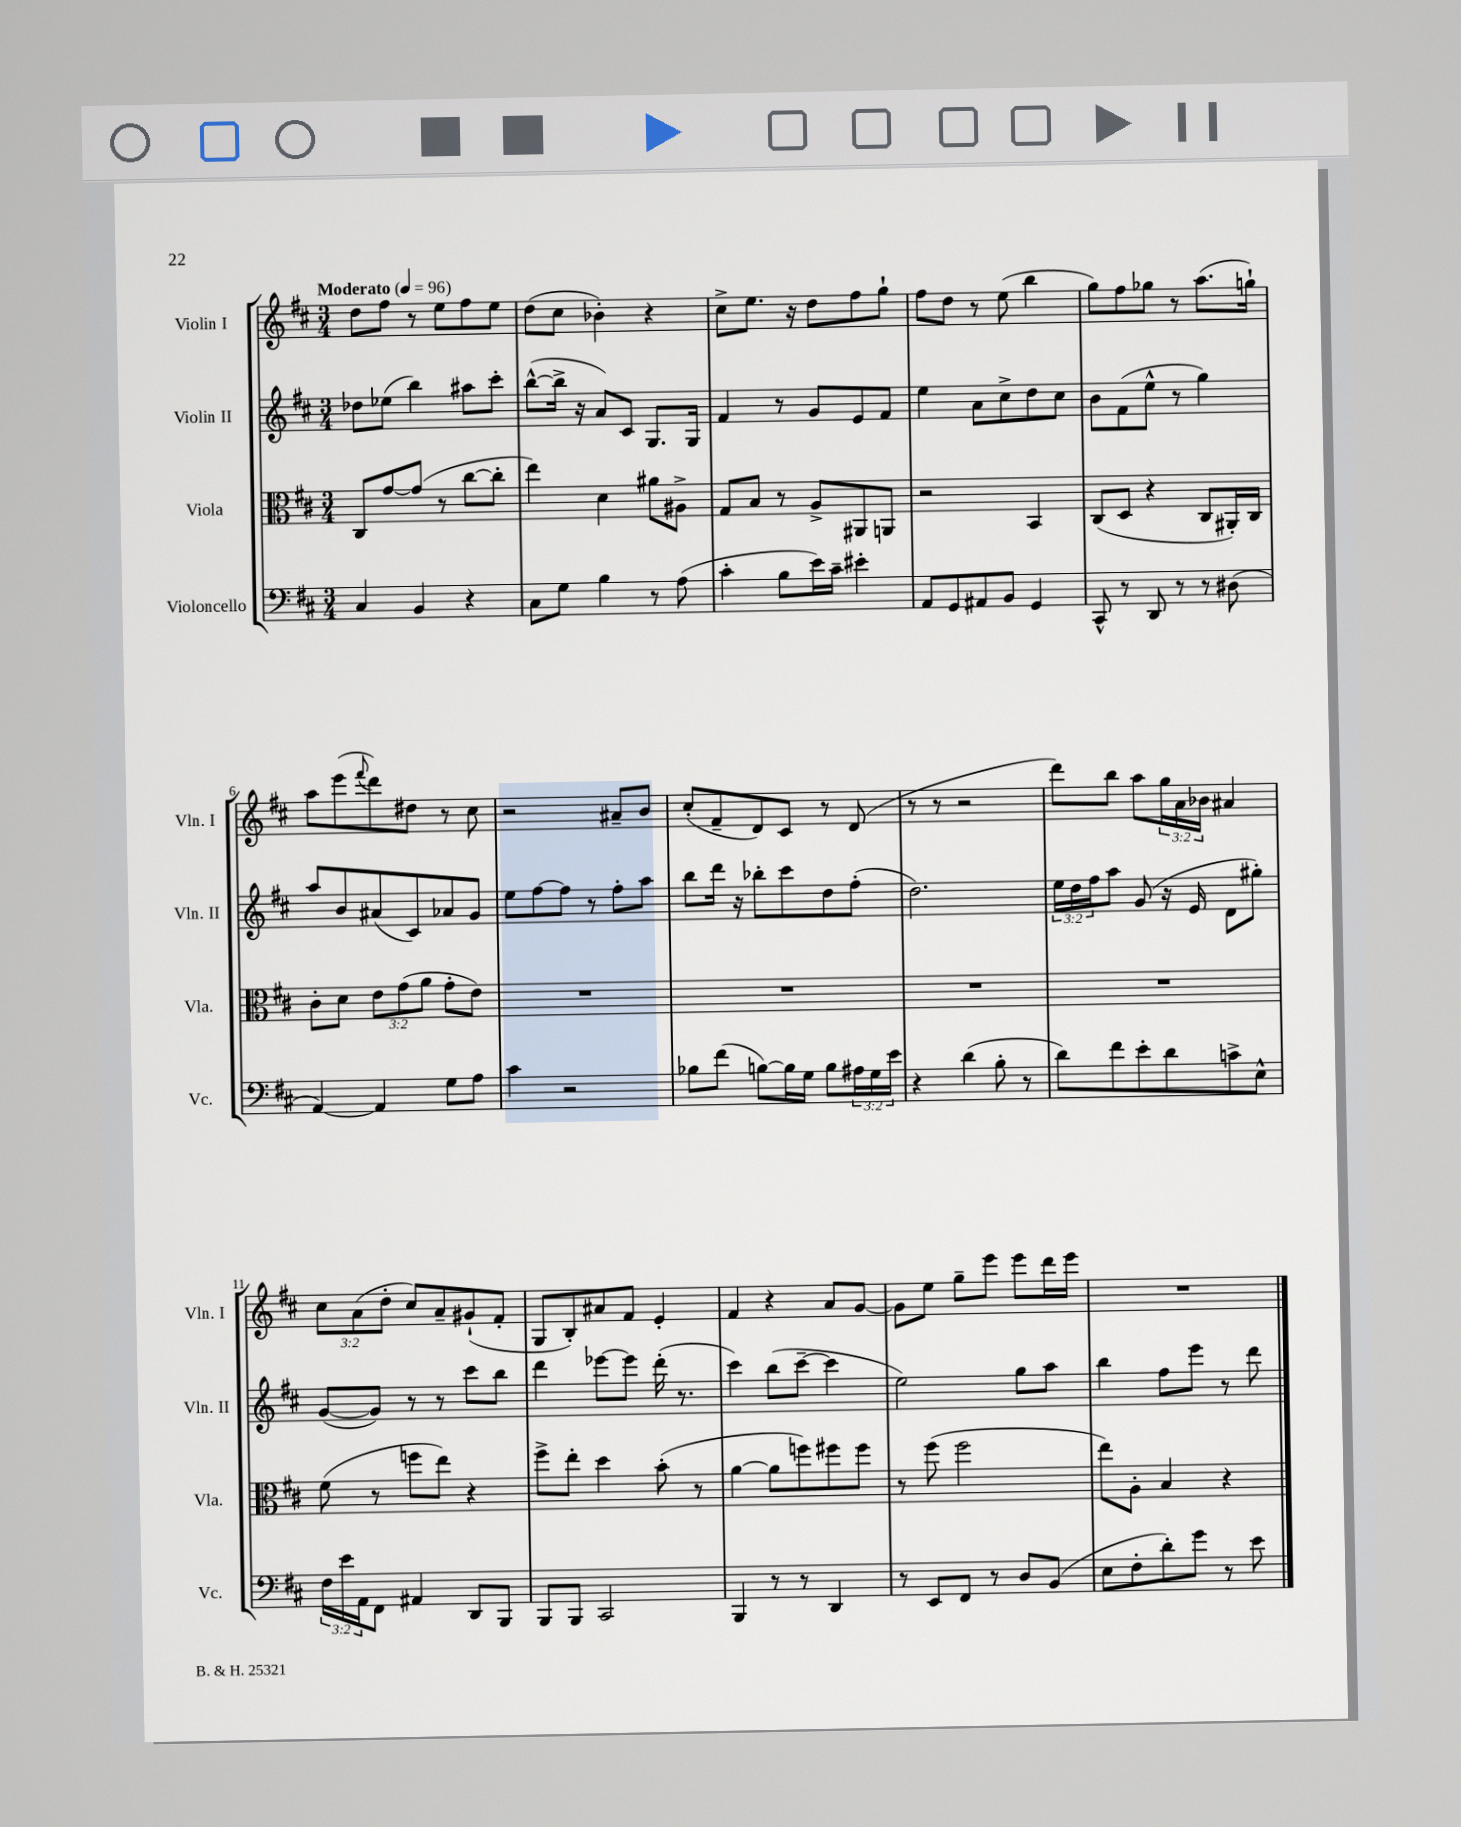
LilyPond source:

<<
\new StaffGroup <<
\new Staff = "s0" \with { instrumentName = "Violin I" shortInstrumentName = "Vln. I" } {
    \clef treble \key d \major \numericTimeSignature \time 3/4 \override Staff.TupletNumber.text = #tuplet-number::calc-fraction-text \tempo "Moderato" 4 = 96
    d''8 fis''8 r8 e''8 fis''8 e''8 |
    d''8( cis''8 bes'4-.) r4 |
    cis''8-> e''8. r16 d''8 fis''8 g''8-! |
    fis''8 d''8 r8 e''8( b''4 |
    g''8) fis''8 ges''8 r8 a''8.( g''16-!) |
    a''8 e'''8( \appoggiatura { fis'''8 } d'''8) dis''8 r8 cis''8 |
    r2 ais'8-- b'8 |
    cis''8-.( fis'8-- d'8) cis'8 r8 d'8( |
    r8 r8 r2 |
    d'''8) b''8 a''8 \tuplet 3/2 { g''16 a'16 bes'16 } ais'4 |
    \tuplet 3/2 { cis''8 a'8( d''8-. } cis''8) a'8-- gis'8-!( fis'8-. |
    g8 b8-.) ais'8 fis'8 e'4-. |
    fis'4 r4 a'8 g'8~ |
    g'8 e''8 g''8-- e'''8 e'''8 d'''16 e'''16 |
    R2. \bar "|." |
}
\new Staff = "s1" \with { instrumentName = "Violin II" shortInstrumentName = "Vln. II" } {
    \clef treble \key d \major \numericTimeSignature \time 3/4 \override Staff.TupletNumber.text = #tuplet-number::calc-fraction-text
    des''8 ees''8( b''4) ais''8 cis'''8-. |
    b''8~-^( b''16-> r16 a'8) cis'8 g8. g16 |
    fis'4 r8 g'8 e'8 fis'8 |
    e''4 a'8 cis''8-> d''8 cis''8 |
    b'8 fis'8( e''8-^ r8 g''4) |
    a''8 b'8 ais'8( cis'8) aes'8 g'8 |
    e''8 fis''8~ fis''8 r8 fis''8-. a''8 |
    b''8 d'''16 r16 bes''8-. cis'''8 d''8 fis''8-.( |
    d''2.) |
    \tuplet 3/2 { e''16 d''16 fis''16 } a''8 g'8( r16 e'16 d'8 gis''8-.) |
    g'8~( g'8) r8 r8 cis'''8 b''8 |
    d'''4 ees'''8~ ees'''8 d'''16-.( r8. |
    cis'''4) b''8( cis'''8~-- cis'''4 |
    e''2) g''8 a''8 |
    b''4 fis''8 e'''8 r8 d'''8 \bar "|." |
}
\new Staff = "s2" \with { instrumentName = "Viola" shortInstrumentName = "Vla." } {
    \clef alto \key d \major \numericTimeSignature \time 3/4 \override Staff.TupletNumber.text = #tuplet-number::calc-fraction-text
    cis8 g'8~ g'8( r8 cis''8~ cis''8-. |
    e''4) d'4 ais'8 ais8-> |
    g8 b8 r8 a8-> ais,8 a,8 |
    r2 b,4 |
    cis8( d8 r4 cis8 ais,16-.) cis16 |
    cis'8-. d'8 \tuplet 3/2 { e'8 g'8( a'8 } g'8-. e'8) |
    R2. |
    R2. |
    R2. |
    R2. |
    fis'8( r8 f''8 e''8) r4 |
    fis''8-> e''8-. d''4 b'8-.( r8 |
    a'4~ a'8 f''8) fis''8 fis''8 |
    r8 fis''8( fis''2 |
    e''8) a8-. b4 r4 \bar "|." |
}
\new Staff = "s3" \with { instrumentName = "Violoncello" shortInstrumentName = "Vc." } {
    \clef bass \key d \major \numericTimeSignature \time 3/4 \override Staff.TupletNumber.text = #tuplet-number::calc-fraction-text
    cis4 b,4 r4 |
    cis8 g8 b4 r8 a8( |
    cis'4-. b8 e'16) cis'16-- eis'4-. |
    a,8 g,8 ais,8 b,8 g,4 |
    cis,8-^ r8 d,8 r8 r8 dis8( |
    a,4~) a,4 g8 a8 |
    cis'4 r2 |
    bes8 fis'8( b8~) b16 g16 b8 \tuplet 3/2 { ais16 g16 e'16 } |
    r4 d'4( b8-. r8 |
    d'8) fis'8 e'8-. d'8 c'8-> e8-^ |
    \tuplet 3/2 { fis16 e'16 a,16 } fis,8 ais,4 d,8 b,,8 |
    b,,8 b,,8 cis,2 |
    b,,4 r8 r8 d,4 |
    r8 e,8 fis,8 r8 d8 b,8( |
    e8 fis8-. d'8-.) g'8 r8 e'8 \bar "|." |
}
>>
>>
